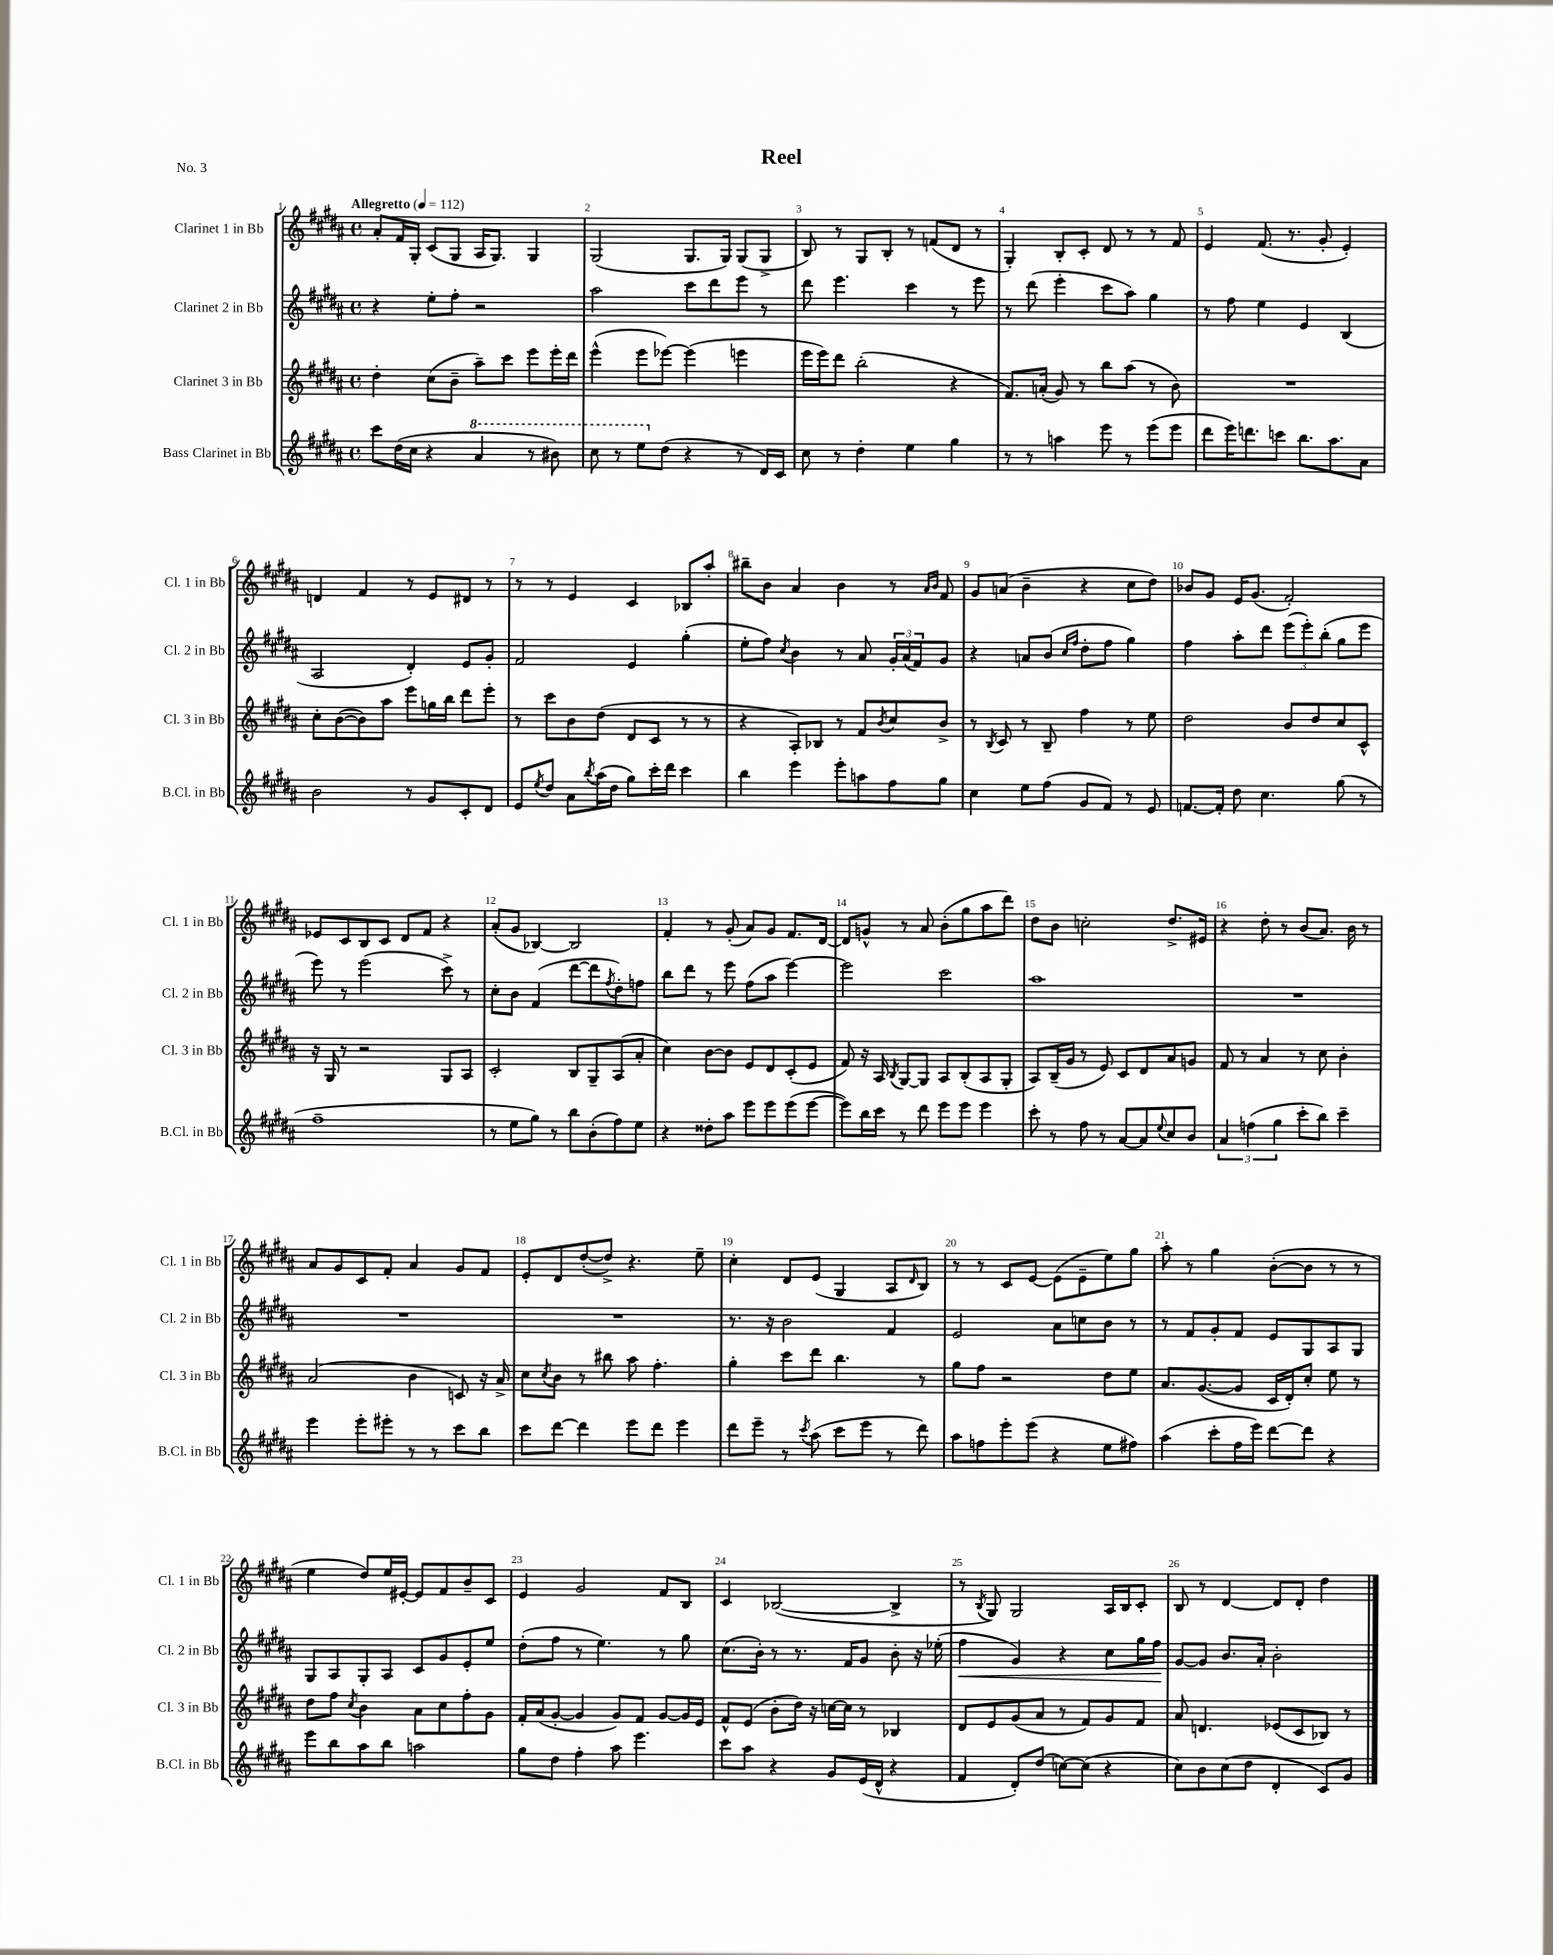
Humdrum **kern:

**kern	**kern	**kern	**kern
*staff4	*staff3	*staff2	*staff1
*clefG2	*clefG2	*clefG2	*clefG2
*k[f#c#g#d#a#]	*k[f#c#g#d#a#]	*k[f#c#g#d#a#]	*k[f#c#g#d#a#]
*M4/4	*M4/4	*M4/4	*M4/4
*met(c)	*met(c)	*met(c)	*met(c)
*MM112	*MM112	*MM112	*MM112
8ccc#	4dd#'	4r	8a#'
(16dd#	.	.	16f#
16cc#	.	.	16G#'
4r	(8cc#	8ee'	(8c#
.	8b~	8ff#'	8G#
4aa#	8aa#~)	2r	16A#
.	.	.	8.G#)
.	8ccc#	.	.
8r	8eee	.	4G#
8bb#)	16eee'	.	.
.	16ddd#	.	.
=	=	=	=
8ccc#	(4eee^^	2aa#	(2G#
8r	.	.	.
8eee	8eee	.	.
(8dd#	[8eee-)	.	.
4r	(4eee-]	8ccc#	8.G#
.	.	8ddd#	.
.	.	.	16G#)
8r	4eee	8eee	(8G#
16d#)	.	8r	8G#^
16c#	.	.	.
=	=	=	=
8cc#	16eee	8ddd#	8B)
.	16eee)	.	.
8r	8ddd#	4.eee	8r
4dd#'	(2bb'	.	8G#
.	.	.	8B'
4ee	.	4ccc#	8r
.	.	.	(8f
4gg#	4r	8r	8d#
.	.	8eee	8r
=	=	=	=
8r	8.f#)	8r	4G#')
8r	.	(8ddd#	.
.	(16a'	.	.
4aa	8g#)	4eee'	8B'
.	8r	.	8c#'
8eee	8bb	8ccc#	8d#
8r	(8aa#	8aa#)	8r
(8eee	8r	4gg#	8r
8eee	8b)	.	8f#
=	=	=	=
8ddd#	1r	8r	4e
16eee)	.	8ff#	.
8.ddd	.	.	.
.	.	4ee	(8.f#
8ccc	.	.	.
.	.	.	8.r
8.bb	.	4e	.
.	.	.	8g#'
8.aa#	.	.	.
.	.	(4B	4e')
8a#	.	.	.
=	=	=	=
2b	8cc#'	2A#	4d
.	([8b	.	.
.	8b])	.	4f#
.	8aa#	.	.
8r	8eee	4d#')	8r
8g#	16gg	.	8e
.	16bb	.	.
8c#'	8ddd#	8e	8d#
8d#	8eee'	8g#'	8r
=	=	=	=
8e	8r	2f#	8r
8qee	.	.	.
8dd#	8ccc#	.	8r
8a#	8b	.	4e
8qbb	.	.	.
(16aa#	(8dd#	.	.
16dd#	.	.	.
8gg#)	8d#	4e	4c#
16ccc#'	8c#	.	.
16ddd#	.	.	.
4ccc#	8r	(4gg#'	8B-
.	8r	.	8aa#'
=	=	=	=
4bb	4r	8ee'	8bb#~
.	.	8ff#)	8b
.	.	8qcc#	.
4eee	8A#')	4b	4a#
.	8B-	.	.
8eee'	8r	8r	4b
8aa	8f#	8a#	.
.	8qb	.	.
8ff#	8cc#	24g#'	8r
.	.	(24a#	.
.	.	24f#)	.
.	.	.	16qqa#
.	.	.	16qqb
8gg#	8b^	8g#	8f#
=	=	=	=
4cc#	8r	4r	8g#
.	8qB	.	.
.	8c#	.	(8a
8ee	8r	8a	4b~
(8ff#	8B~	(8b	.
.	.	16qqcc#	.
.	.	16qqff#	.
8g#	4ff#	8dd#'	4r
8f#)	.	8ff#	.
8r	8r	4gg#)	8cc#
8e	8ee	.	8dd#)
=	=	=	=
[8.f	2dd#	4ff#	8b-
.	.	.	8g#
16f']	.	.	.
8dd#	.	8aa#'	16e
.	.	.	(8.g#
4.cc#	.	8ddd#	.
.	8b	(12eee	2f#')
.	.	12eee')	.
.	8dd#	.	.
.	.	(12bb'	.
(8gg#	8cc#	8gg#	.
8r	8c#^^	8eee	.
=	=	=	=
1ff#~	16r	8eee)	8e-
.	16G#	.	.
.	8r	8r	8c#
.	2r	(2eee	8B
.	.	.	8c#
.	.	.	8d#
.	.	.	8f#
.	8G#	8ccc#^)	4r
.	8A#	8r	.
=	=	=	=
8r	2c#'	8cc#'	(8a#'
8ee	.	8b	8g#
8gg#)	.	(4f#	[4B-)
8r	.	.	.
8bb	8B	[8ddd#	2B-]
(8b'	8G#~	8ddd#]	.
.	.	8qff#	.
8ff#)	(8A#	8dd#')	.
8ee	8a#'	8ff	.
=	=	=	=
4r	4cc#)	8bb	4f#'
.	.	8ddd#	.
8dd##'	[8b	8r	8r
8aa#	8b]	8eee	(8g#'
8eee	8e	(8ff#	8a#)
8eee	8d#	8aa#	8g#
(8eee	(8c#'	[4eee)	8.f#
[8eee	8e	.	.
.	.	.	[16d#
=	=	=	=
8eee])	8f#)	2eee]	8d#]
16bb	16r	.	8g^^
16ccc#	16A#	.	.
.	8qB	.	.
8r	[8G#	.	8r
8ddd#	8G#]	.	8a#
8eee	8A#	2ccc#	(8b'
8eee	(8B'	.	8gg#
4eee	8A#	.	8aa#
.	8G#'	.	8ddd#)
=	=	=	=
8ccc#'	8A#)	1aa#	8dd#
8r	(16B~	.	8b
.	16g#	.	.
8ff#	8r	.	2cc'
8r	8e)	.	.
[8a#	8c#	.	.
8a#]	8d#	.	.
8qqee	.	.	.
8cc#	8a#	.	8.dd#^
8b	8g	.	.
.	.	.	16e#
=	=	=	=
6a#	8f#	1r	4r
.	8r	.	.
(6ff	.	.	.
.	4a#	.	8dd#'
6gg#	.	.	.
.	.	.	8r
8ccc#'	8r	.	(8b
8bb)	8cc#	.	8.a#)
4ccc#~	4b'	.	.
.	.	.	16b
.	.	.	8r
=	=	=	=
4eee	(2a#	1r	8a#
.	.	.	8g#
8eee'	.	.	8c#
8eee#'	.	.	8f#'
8r	4b	.	4a#
8r	.	.	.
8ccc#	8c)	.	8g#
8bb	16r	.	8f#
.	16a#^	.	.
=	=	=	=
8ccc#	8cc#	1r	8e'
.	8qcc#	.	.
[8ddd#	8b	.	8d#
4ddd#]	8r	.	([8dd#'
.	8bb#	.	8dd#^])
8eee	8aa#	.	4.r
8ddd#	4.ff#'	.	.
4eee	.	.	.
.	.	.	8ee~
=	=	=	=
8ddd#	4gg#'	8.r	4cc#'
8eee~	.	.	.
.	.	16r	.
8r	8ccc#	2b	8d#
8qccc#	.	.	.
(8aa#	8ddd#	.	(8e
8ccc#	4.bb	.	4G#
8eee	.	.	.
8r	.	4f#	8A#
.	.	.	16qqd#
8ddd#)	8r	.	8B)
=	=	=	=
8aa#	8gg#	2e	8r
8ff	8ff#	.	8r
8eee'	2r	.	8c#
(8eee	.	.	[8e
4r	.	8a#	(8e]
.	.	8cc	8e~
8ee	8dd#	8b	8ee)
8ff#)	8ee	8r	8gg#
=	=	=	=
(4aa#	8.a#	8r	8aa#'
.	.	8f#	8r
.	([8.g#	.	.
8ccc#'	.	8g#'	4gg#
16ff#	8g#]	8f#	.
16eee)	.	.	.
[8ddd#	16c#	8e	([8b'
.	16d#')	.	.
8ddd#]	8cc#'	8G#	8b]
4r	8ee	8A#	8r
.	8r	8G#	8r
=	=	=	=
8eee	8dd#	8G#	4ee
8bb	8ff#	8A#	.
.	8qcc#	.	.
8aa#	4b	8G#'	8dd#)
8bb	.	8A#	16ee
.	.	.	[16e#'
2aa	8a#	8c#	8e#]
.	8cc#	8g#	8f#
.	8ff#'	8e'	8b~
.	8g#	8ee	8c#
=	=	=	=
8gg#	16f#'	(8dd#'	4e
.	(16a#	.	.
8dd#	[8g#'	8ff#	.
4ff#'	4g#]	8r	2g#
.	.	4.ee)	.
8aa#	8g#)	.	.
4.eee	8f#	.	.
.	[8g#	8r	8f#
.	16g#]	8gg#	8B
.	16e	.	.
=	=	=	=
8ccc#	8f#^^	(8.cc#	4c#
8aa#	(8e	.	.
.	.	16b')	.
4r	8b'	8r	([2B-
.	16dd#)	8.r	.
.	16r	.	.
8g#	[16cc	.	.
.	16cc]	16f#	.
(16e	8r	8g#	.
16d#^^	.	.	.
4r	4B-	8b'	4B-^]
.	.	16r	.
.	.	(16ee-'	.
=	=	=	=
4f#	8d#	4ff#	8r
.	.	.	8qB
.	8e	.	8G#)
8d#')	(8g#	4g#)	2G#
(8dd#	8a#	.	.
[8cc)	8r	4r	.
(8cc]	8f#)	.	.
4r	8g#	8cc#	16A#
.	.	.	16B
.	8f#	16gg#	8c#'
.	.	16ff#	.
=	=	=	=
8cc#)	8a#	[8g#	8B
8b	4.d	8g#]	8r
(8cc#	.	8.b	[4d#
8dd#	.	.	.
.	.	16a#'	.
4d#'	(8e-	2b'	8d#]
.	8c#	.	8d#'
8c#)	8B-)	.	4dd#
8g#	8r	.	.
==	==	==	==
*-	*-	*-	*-
